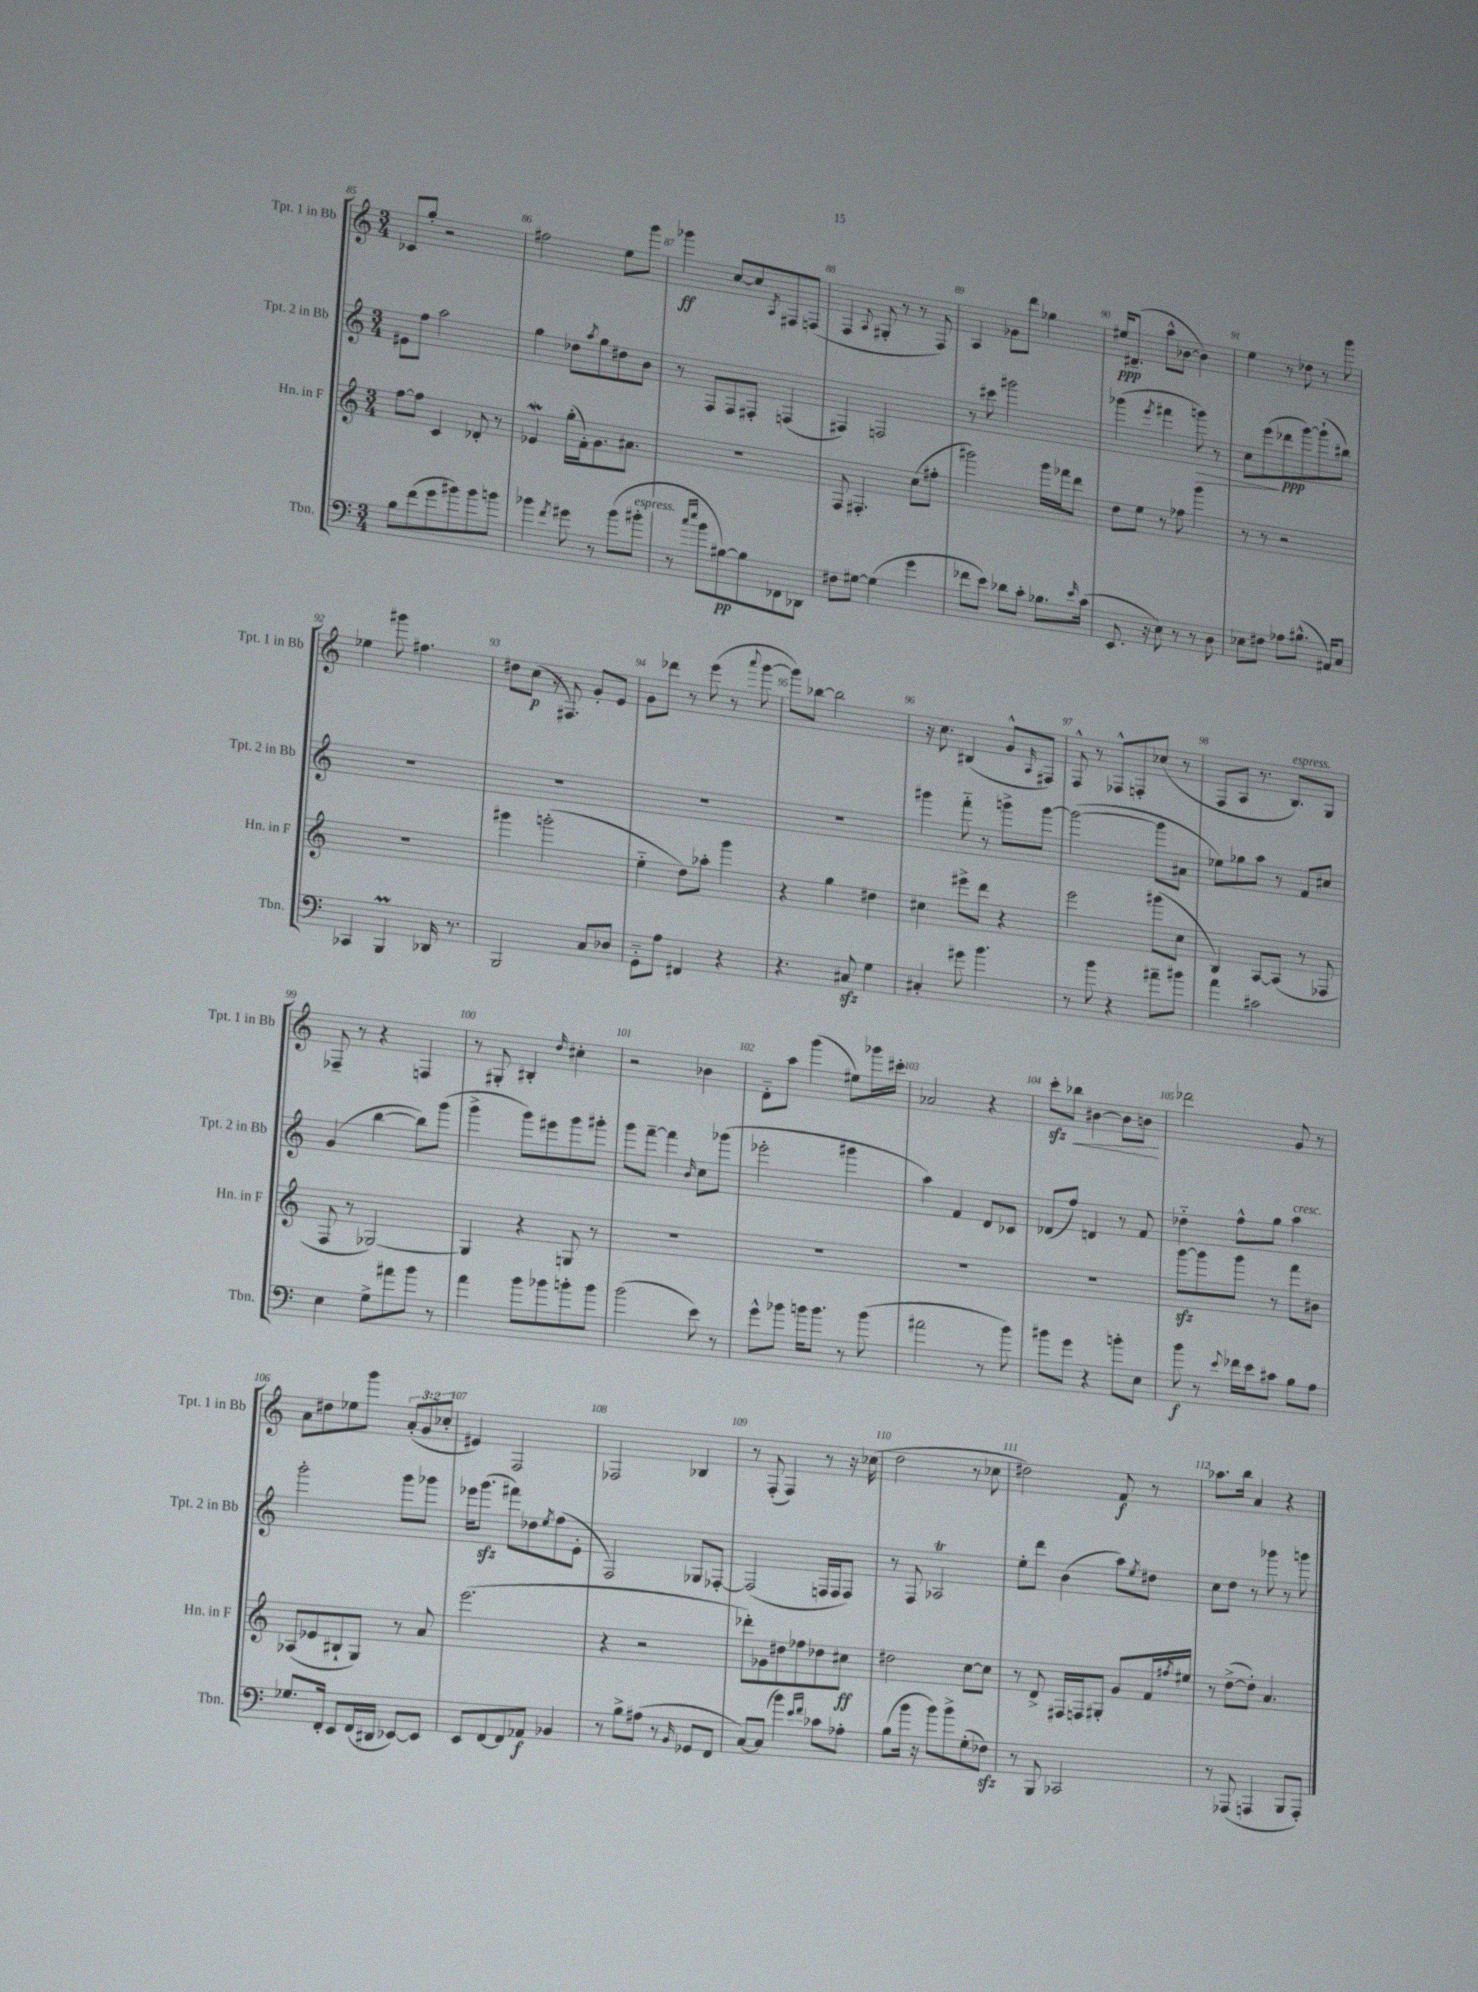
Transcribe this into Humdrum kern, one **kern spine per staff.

**kern	**dynam	**kern	**dynam	**kern	**dynam	**kern	**dynam
*part4	*part4	*part3	*part3	*part2	*part2	*part1	*part1
*staff4	*staff4	*staff3	*staff3	*staff2	*staff2	*staff1	*staff1
*I"Tbn.	*	*I"Hn. in F	*	*I"Tpt. 2 in Bb	*	*I"Tpt. 1 in Bb	*
*I'Tbn.	*	*I'Hn. in F	*	*I'Tpt. 2 in Bb	*	*I'Tpt. 1 in Bb	*
*clefF4	*	*clefG2	*	*clefG2	*	*clefG2	*
*k[]	*	*k[]	*	*k[]	*	*k[]	*
*M3/4	*	*M3/4	*	*M3/4	*	*M3/4	*
=85	=85	=85	=85	=85	=85	=85	=85
8B\L	.	[8ff\L	.	8e#X\L	.	8c-X/L	.
(8f\	.	8ff\J]	.	8ff\J	.	8gg'/J	.
8g\	.	4c/	.	2aa\	.	2r	.
8b#X\)	.	.	.	.	.	.	.
8b#\	.	8d-X'/	.	.	.	.	.
8bn\J	.	8r	.	.	.	.	.
=86	=86	=86	=86	=86	=86	=86	=86
4b-X\	.	4e-Xw/	.	4gg\	.	2ff#X\	.
8qf/	.	.	.	.	.	.	.
8g#X\	.	(16gg'\LL	.	8dd-X\L	.	.	.
.	.	16f'\J)	.	.	.	.	.
.	.	.	.	8qaa/	.	.	.
8r	.	8.g\	.	8gg\	.	.	.
(8b-\L	.	.	.	8dd#X\	.	8ee\L	.
.	.	8.a#X\J	.	.	.	.	.
!LO:TX:a:i:t=espress.	!	!	!	!	!	!	!
8b#X'\J	.	.	.	8b\J	.	8ggg\J	.
=87	=87	=87	=87	=87	=87	=87	=87
8r	.	2.r	.	8r	.	4ggg-X\	ff
16qqcc/LL	.	.	.	.	.	.	.
16qqee/JJ	.	.	.	.	.	.	.
8b\L	.	.	.	8F/L	.	.	.
[8B#X\)	pp	.	.	8F/	.	[8cc/L	.
8B#\]	.	.	.	8F#X'/J	.	8cc/]	.
.	.	.	.	.	.	8qA/	.
8FF-X\	.	.	.	(4Fn/	.	8F#X/	.
8DD-X\J	.	.	.	.	.	(8Fn/J	.
=88	=88	=88	=88	=88	=88	=88	=88
8F#X\L	.	8F/	.	4F#X/)	.	4F/	.
[8G#X\J	.	4.F#X'/	.	.	.	.	.
.	.	.	.	.	.	8qqA/	.
(4G#\]	.	.	.	2Fn/	.	8G#X'/	.
.	.	.	.	.	.	8r	.
4g\	.	(8cc\L	.	.	.	8r	.
.	.	8ff#X'\J	.	.	.	8F/)	.
=89	=89	=89	=89	=89	=89	=89	=89
8f-X\L	.	2ggg#X\)	.	8r	.	4A/	.
8e\J)	.	.	.	8ccc#X\	.	.	.
8d-X\L	.	.	.	2ggg#X\	.	8g-X\L	.
8c'\J	.	.	.	.	.	8ddd\J	.
8.B-X\L	.	16ggg#\LL	.	.	.	4gg-X\	.
.	.	16fff-X\J	.	.	.	.	.
.	.	8ddd\J	.	.	.	.	.
16qqe/	.	.	.	.	.	.	.
(16c\Jk	.	.	.	.	.	.	.
=90	=90	=90	=90	=90	=90	=90	=90
8.EE/	.	8dd\L	.	(4ggg-X\	.	16ee#X/KL	ppp
.	.	.	.	.	.	(8.d#X~/J	.
.	.	8ee\J	.	.	.	.	.
16r	.	.	.	.	.	.	.
.	.	.	.	8qeee/	.	.	.
8E\)	.	8r	.	4fff#X\	.	8aa^^\L	.
8r	.	8ff-X\	.	.	.	[8b-X\J	.
!	!	!	!	!	!LO:HP:b	!	!
8r	.	4ggg\	.	8gggn\)	>	4b-\])	.
8D\	.	.	.	8r	.	.	.
=91	=91	=91	=91	=91	=91	=91	=91
8E-X\L	.	8r	.	8cc\L	.	4ee\	.
8F#X\J	.	8r	.	(8eee\	.	.	.
8A-X\L	.	2r	.	8ddd-X\	] ppp	8r	.
(8.B#X^^\J	.	.	.	[8ggg\)	.	8dd-X\	.
.	.	.	.	(8ggg`\]	.	8r	.
16AA#X/KL)	.	.	.	.	.	.	.
8C/J	.	.	.	8bb#X\J)	.	8ggg\	.
!!LO:LB:g=z
=92	=92	=92	=92	=92	=92	=92	=92
4CC-X/	.	2.r	.	2.r	.	4ee-X\	.
4BBBm/	.	.	.	.	.	8ggg#X\	.
.	.	.	.	.	.	4.ff#X\	.
16DD-X/	.	.	.	.	.	.	.
8.r	.	.	.	.	.	.	.
=93	=93	=93	=93	=93	=93	=93	=93
2BBB/	.	4ggg#X\	.	2.r	.	8dd#X\L	.
.	.	.	.	.	.	(8cc\J	p
.	.	(2gggn'\	.	.	.	16r	.
.	.	.	.	.	.	8.F#X/)	.
8C/L	.	.	.	.	.	8g'/L	.
8D-X/J	.	.	.	.	.	8e/J	.
=94	=94	=94	=94	=94	=94	=94	=94
8GG\L	.	4ee\	.	2.r	.	8g\L	.
8A\J	.	.	.	.	.	8ddd-X\J	.
4FF#X/	.	8dd\L)	.	.	.	8r	.
.	.	8aa-X'\J	.	.	.	(8eee\	.
4r	.	4ggg\	.	.	.	8r	.
.	.	.	.	.	.	8qqaaa/	.
.	.	.	.	.	.	[8ggg\	.
=95	=95	=95	=95	=95	=95	=95	=95
4.r	.	4r	.	2.r	.	8ggg\L])	.
.	.	.	.	.	.	[8bb-X\J	.
.	.	4gg\	.	.	.	2bb-\]	.
8C#Xzz/	.	.	.	.	.	.	.
4G\	.	4dd#X\	.	.	.	.	.
=96	=96	=96	=96	=96	=96	=96	=96
4C#X'/	.	4cc#X\	.	4ggg#X\	.	16r	.
.	.	.	.	.	.	8.cc\	.
8g#X\	.	8eee#X^\L	.	8fff\	.	(4B#X/	.
4.b\	.	8ddd\J	.	8r	.	.	.
.	.	4r	.	8gggn^\L	.	8g^^/L	.
.	.	.	.	.	.	16qqA/	.
.	.	.	.	[8ggg\J	.	8F#X/J)	.
=97	=97	=97	=97	=97	=97	=97	=97
8r	.	2eee\	.	(2ggg\_	.	8F^^/	.
8b\	.	.	.	.	.	8r	.
4r	.	.	.	.	.	8F-X^^/L	.
.	.	.	.	.	.	8Fn'/	.
8a#X~\L	.	(8ggg#X\L	.	8ggg\L]	.	(8cc-X/J	.
8b#X\J	.	8cc\J	.	8a#X\J	.	8r	.
=98	=98	=98	=98	=98	=98	=98	=98
4a\	.	4B/)	.	8ee-X\L)	.	8F/L	.
.	.	.	.	8gg-X\	.	8A/J	.
2c#X\	.	[8A/L	.	8aa\J	.	8.r	.
.	.	(8A/J]	.	8r	.	.	.
!	!	!	!	!	!	!LO:TX:a:i:t=espress.	!
.	.	.	.	.	.	8.B/L)	.
.	.	8r	.	8f/L	.	.	.
.	.	8F-X/	.	8cc#X/J	.	8G/J	.
!!LO:LB:g=z
=99	=99	=99	=99	=99	=99	=99	=99
4E\	.	8F/	.	(4g/	.	8F-X~/	.
.	.	8r	.	.	.	8r	.
8G^\L	.	[2G-X/)	.	[4bb\	.	4r	.
8a#X\	.	.	.	.	.	.	.
8b\J	.	.	.	8bb\L])	.	4Fn/	.
8r	.	.	.	(8ggg\J	.	.	.
=100	=100	=100	=100	=100	=100	=100	=100
4a\	.	4G-/]	.	4ggg^\	.	8r	.
.	.	.	.	.	.	8G#X'/	.
8b\L	.	4r	.	8ggg\L)	.	4B#X'/	.
8b-X\	.	.	.	8eee#X\	.	.	.
.	.	.	.	.	.	16qqdd/	.
8bn'\	.	8Gn/	.	8ggg\	.	4cc#X'\	.
8b\J	.	8r	.	8ggg#X'\J	.	.	.
=101	=101	=101	=101	=101	=101	=101	=101
(2b\	.	2.r	.	8ggg\L	.	2r	.
.	.	.	.	[8fff~\J	.	.	.
.	.	.	.	4fff\]	.	.	.
.	.	.	.	16qqb/	.	.	.
8e\)	.	.	.	8cc\L	.	4b-X\	.
8r	.	.	.	(8ggg-X\J	.	.	.
=102	=102	=102	=102	=102	=102	=102	=102
8g^^\L	.	2.r	.	2eee-X'\	.	8d\L	.
8b-X\J	.	.	.	.	.	8aa\J	.
16bn\KL	.	.	.	.	.	(4ggg\	.
8.b\J	.	.	.	.	.	.	.
8r	.	.	.	4ggg#X\	.	8ee#X\L)	.
(8b\	.	.	.	.	.	16ggg-X\L	.
.	.	.	.	.	.	16ccc#X'\JJ	.
=103	=103	=103	=103	=103	=103	=103	=103
2a#X\	.	2.r	.	4aa\)	.	2a-X/	.
.	.	.	.	4f/	.	.	.
8r	.	.	.	8d/L	.	4r	.
8b\)	.	.	.	8c-X/J	.	.	.
=104	=104	=104	=104	=104	=104	=104	=104
8b#X\L	.	2.r	.	(8d-X/L	.	8ccczz'\L	.
!	!	!	!	!	!	!	!LO:HP:b
8g\J	.	.	.	8ff/J)	.	8bb-X\J	<
4r	.	.	.	4dn/	.	[4b#X\	.
8bn'\L	.	.	.	8r	.	8b#\L]	.
8E\J	.	.	.	8f/	.	8bn\J	.
.	.	.	.	.	.	.	[
=105	=105	=105	=105	=105	=105	=105	=105
8b\	f	[8gggzz\L	.	4dd-X\	.	2ddd-X\	.
8r	.	8ggg\]	.	.	.	.	.
8qqe/	.	.	.	.	.	.	.
16f-X\LL	.	8ggg\J	.	8ff^^\L	.	.	.
16e\J	.	.	.	.	.	.	.
8c#X\J	.	8r	.	8gg\J	.	.	.
!	!	!	!	!LO:TX:a:i:t=cresc.	!	!	!
8B\L	.	8fff\L	.	4aa\	.	8g/	.
8A\J	.	8b#X\J	.	.	.	8r	.
!!LO:LB:g=z
=106	=106	=106	=106	=106	=106	=106	=106
8.G-X/L	.	(8A-X/L	.	2ggg'\	.	8a\L	.
.	.	8e-X/	.	.	.	8dd#X\	.
16FF'/Jk	.	.	.	.	.	.	.
8EE/L	.	8B#X`/	.	.	.	8ee-X\	.
(16FF/L	.	8G/J)	.	.	.	8ggg\J	.
16DD#X/JJ	.	.	.	.	.	.	.
[8EE-X/L)	.	8r	.	8ggg\L	.	(12a'/L	.
.	.	.	.	.	.	12g/	.
8EE-/J]	.	8a/	.	8ggg-X\J	.	.	.
.	.	.	.	.	.	12cc-X'/J	.
=107	=107	=107	=107	=107	=107	=107	=107
8EE/L	.	(2.eee\	.	16eee-X\KL	.	4e#X/)	.
.	.	.	.	(8.gggzz\J	.	.	.
[8FF/	.	.	.	.	.	.	.
8FF/]	.	.	.	8fff#X\L)	.	2F/	.
8AA-X/J	f	.	.	8dd-X\	.	.	.
.	.	.	.	8qee/	.	.	.
4BB-X/	.	.	.	(8ff\	.	.	.
.	.	.	.	8e'\J	.	.	.
=108	=108	=108	=108	=108	=108	=108	=108
8r	.	4r	.	2F/)	.	2F-X/	.
8B^\L	.	.	.	.	.	.	.
(8A#X\J	.	2r	.	.	.	.	.
8r	.	.	.	.	.	.	.
16qqBB/	.	.	.	.	.	.	.
8GG-X/L	.	.	.	8G-X/L	.	4B-X/	.
8FF/J	.	.	.	[8F-X'/J	.	.	.
=109	=109	=109	=109	=109	=109	=109	=109
[8C/L)	.	8ddd-X'\L)	.	(2F-/]	.	8r	.
(8C/J]	.	8g-X\	.	.	.	(8F'/	.
4b\)	.	8dd#X\	.	.	.	4F/)	.
.	.	8ff-X\	.	.	.	.	.
16qqe/LL	.	.	.	.	.	.	.
16qqf/JJ	.	.	.	.	.	.	.
8c-X\L	.	8dd-X\	.	16Fn/LL	.	8r	.
.	.	.	.	16F/J	.	.	.
8A-X'\J	.	8cc#X\J	ff	8F/J)	.	16r	.
.	.	.	.	.	.	(16cc-X\	.
=110	=110	=110	=110	=110	=110	=110	=110
(8B\L	.	2dd#X\	.	8r	.	2dd\	.
16b\Jk	.	.	.	8F/	.	.	.
16r	.	.	.	.	.	.	.
8b\L)	.	.	.	2A-XT/	.	.	.
8b^\	.	.	.	.	.	.	.
(8G'\	.	[8cc\L	.	.	.	8r	.
8F-Xzz\J)	.	8cc\J]	.	.	.	8cc-X\	.
=111	=111	=111	=111	=111	=111	=111	=111
8r	.	8r	.	8ee'\L	.	2dd#X\)	.
8BBB/	.	8d^/	.	8ddd\J	.	.	.
2CC-X/	.	16F#X/LL	.	(4b\	.	.	.
.	.	16Fn/J	.	.	.	.	.
.	.	8G#X'/J	.	.	.	.	.
.	.	8g/L	.	8aa\L)	.	8f/	f
.	.	.	.	8qee/	.	.	.
.	.	16f/L	.	8dd#X\J	.	8r	.
.	.	8qff#X/	.	.	.	.	.
.	.	16ee#X/JJ	.	.	.	.	.
=112	=112	=112	=112	=112	=112	=112	=112
8r	.	8r	.	8cc\L	.	8.aa-X\L	.
(8AAA-X/	.	([8dd^\L	.	8dd\J	.	.	.
.	.	.	.	.	.	16bb\Jk	.
4AAAn/	.	8dd'\J])	.	8r	.	4a/	.
.	.	4.a/	.	8ggg-X\	.	.	.
8BBB/L	.	.	.	8r	.	4r	.
8AAA'/J)	.	.	.	8gggn\	.	.	.
==	==	==	==	==	==	==	==
*-	*-	*-	*-	*-	*-	*-	*-
